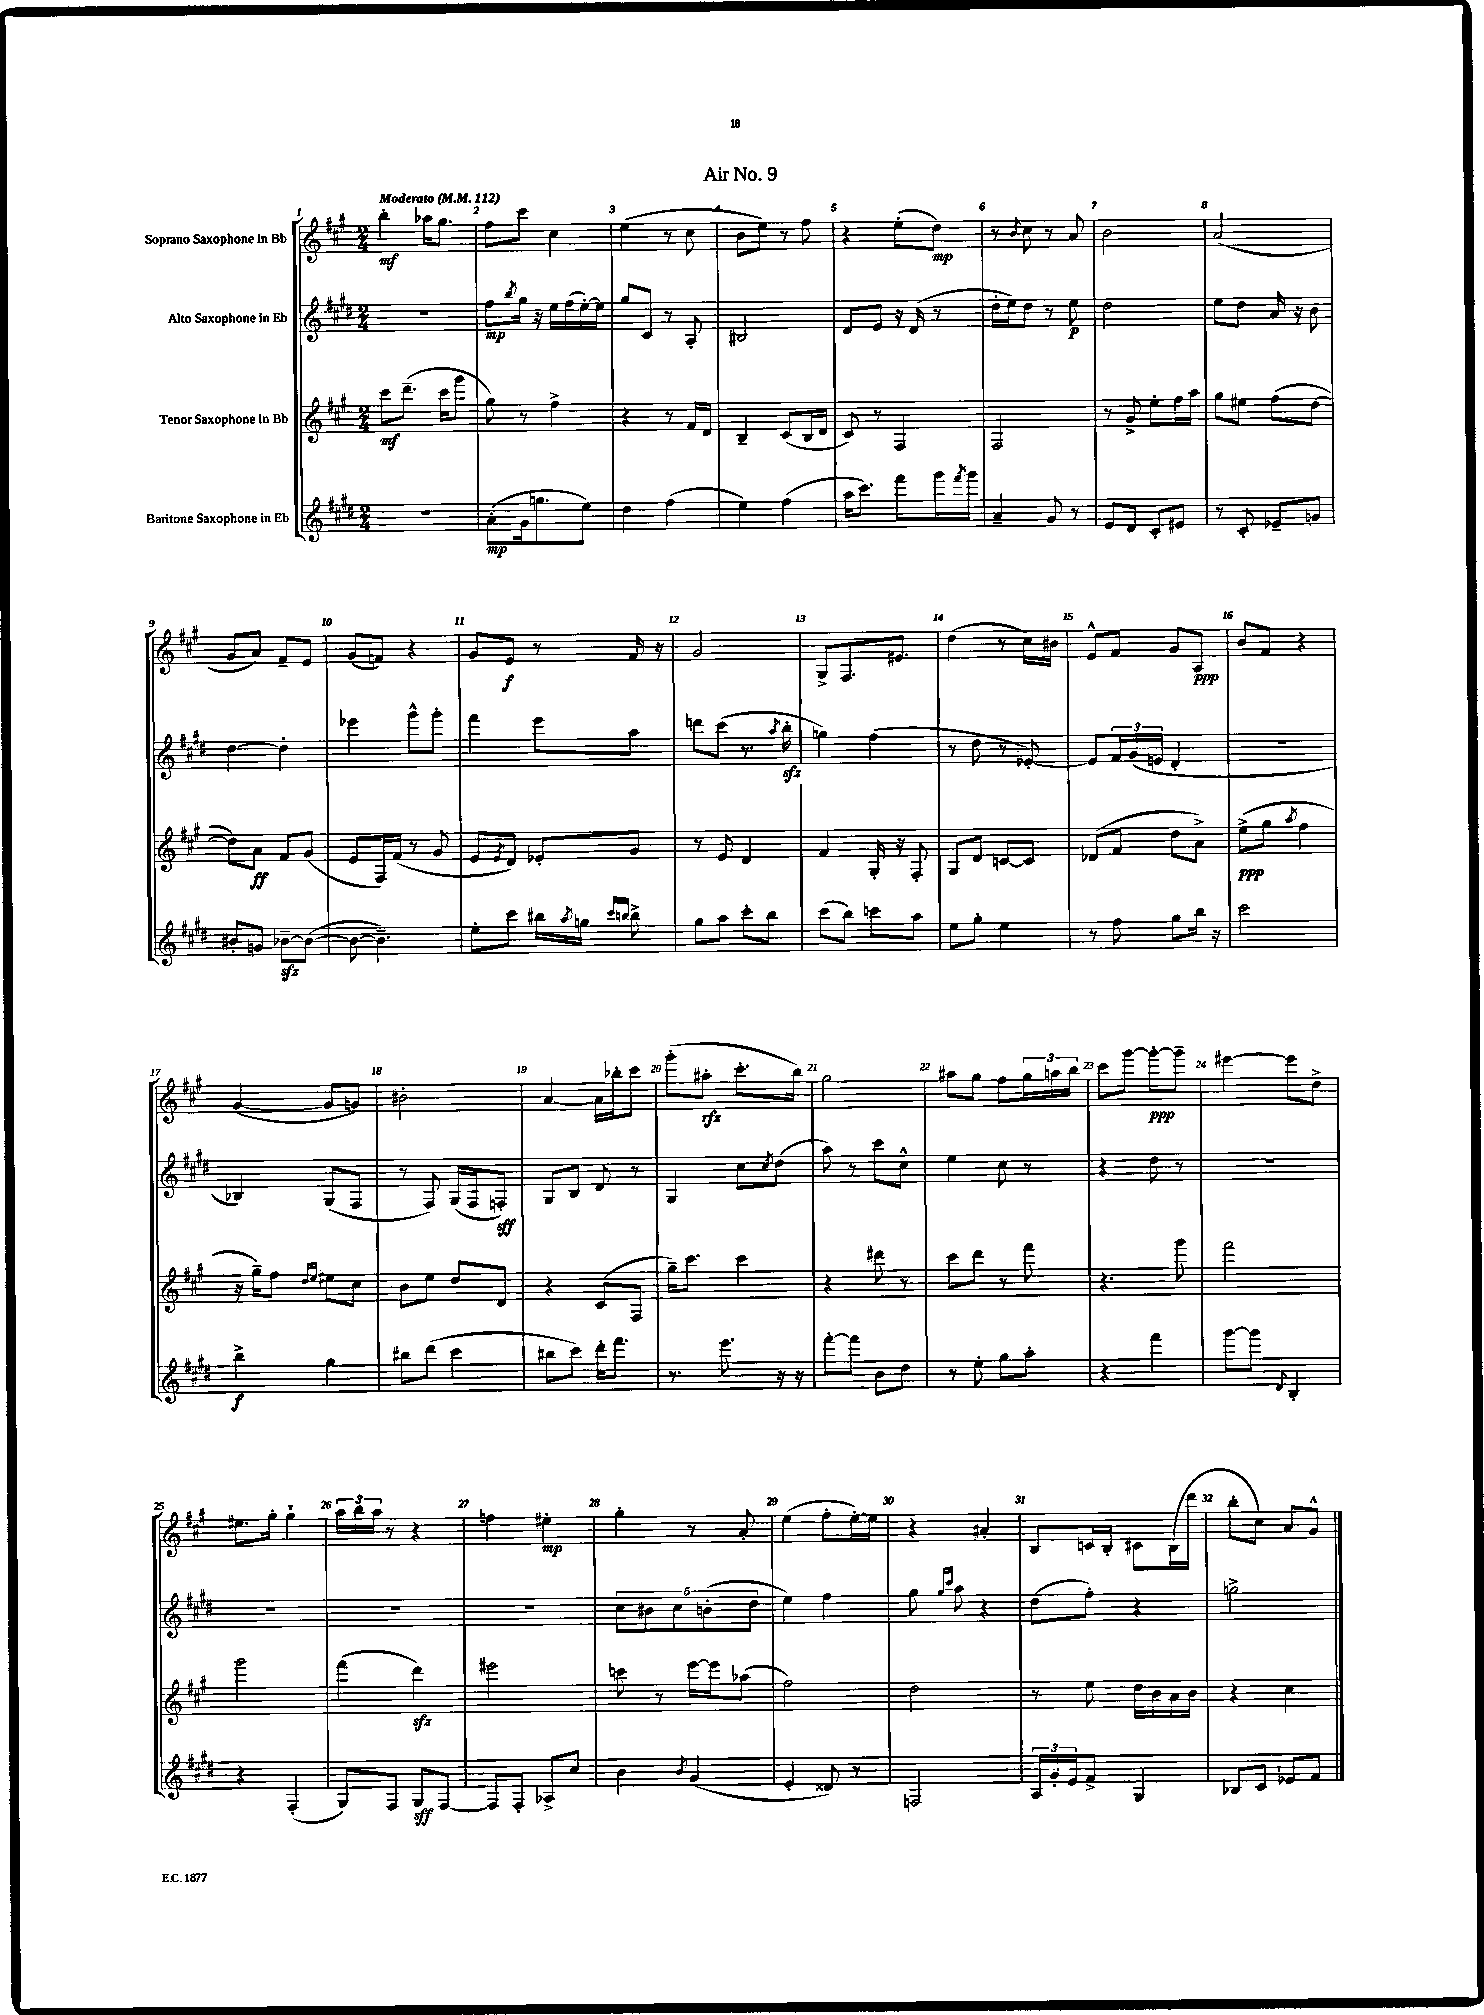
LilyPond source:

\header { title = "Air No. 9" }
<<
\new StaffGroup <<
\new Staff = "s0" \with { instrumentName = "Soprano Saxophone in Bb" } {
    \clef treble \key a \major \numericTimeSignature \time 2/4 \tempo "Moderato" 4 = 112
    b''4-.\mf aes''16 gis''8. |
    fis''8 cis'''8 cis''4 |
    e''4( r8 cis''8 |
    b'8 e''8) r8 fis''8 |
    r4 e''8-.( d''8\mp) |
    r8 \acciaccatura { b'8 } cis''8 r8 a'8 |
    b'2 |
    a'2( |
    gis'8 a'8) fis'8-- e'8 |
    gis'8( f'8) r4 |
    gis'8 e'8\f r8 fis'16 r16 |
    gis'2 |
    gis8-> fis8. eis'8. |
    d''4( r8 cis''16) bis'16 |
    e'8-^ fis'8 gis'8 a8\ppp |
    b'8 fis'8 r4 |
    gis'4~( gis'8 g'8) |
    bis'2-. |
    a'4~ a'16 bes''16-. cis'''8 |
    gis'''8-.( ais''8-.\rfz cis'''8.-. b''16) |
    gis''2 |
    ais''8 gis''8 fis''8 \tuplet 3/2 { gis''16 a''16 b''16 } |
    cis'''8 gis'''8~ gis'''8~-.\ppp gis'''8-- |
    eis'''4~ eis'''8 d''8-> |
    eis''8. gis''16-. gis''4-! |
    \tuplet 3/2 { a''16 b''16 a''16 } r8 r4 |
    f''4 eis''4-.\mp |
    gis''4-. r8 a'8-. |
    e''4( fis''8-. e''16~-.) e''16 |
    r4 ais'4-. |
    b8 c'16 b16-. cis'8 b16( d'''16 |
    b''8-. cis''8) a'8 gis'8-^ \bar "|." |
}
\new Staff = "s1" \with { instrumentName = "Alto Saxophone in Eb" } {
    \clef treble \key e \major \numericTimeSignature \time 2/4
    r2 |
    fis''8\mp \acciaccatura { b''8 } gis''16 r16 e''16 fis''16( e''16~-.) e''16 |
    gis''8 cis'8 r8 a8-. |
    bis2 |
    dis'8 e'8 r16 dis'16( r8 |
    dis''16-. e''16) dis''8 r8 e''8\p |
    dis''2 |
    e''8 dis''8 a'16 r16 b'8 |
    dis''4~ dis''4-. |
    ees'''4 gis'''8-^ gis'''8-. |
    fis'''4 e'''8 a''8 |
    d'''8 cis'''8( r8. \acciaccatura { a''8 } b''16-.\sfz |
    g''4) fis''4( |
    r8 dis''8 r8 ees'8~-.) |
    ees'8 \tuplet 3/2 { fis'16 gis'16( e'16 } dis'4-. |
    R2 |
    bes4) gis8( fis8 |
    r8 fis8) gis16( fis16 f8-.\sff) |
    gis8 b8 dis'8 r8 |
    gis4 cis''8 \acciaccatura { cis''8 } dis''8( |
    a''8) r8 cis'''8 cis''8-^ |
    e''4 cis''8 r8 |
    r4 dis''8 r8 |
    R2 |
    R2 |
    R2 |
    R2 |
    \tuplet 5/4 { cis''8 bis'8 cis''8 b'8-.( dis''8 } |
    e''4) fis''4 |
    gis''8 \grace { gis''16 cis'''16 } a''8 r4 |
    dis''8( fis''8-.) r4 |
    g''2-> \bar "|." |
}
\new Staff = "s2" \with { instrumentName = "Tenor Saxophone in Bb" } {
    \clef treble \key a \major \numericTimeSignature \time 2/4
    cis'''8\mf d'''8.--( cis'''16 gis'''8 |
    gis''8) r8 fis''4-> |
    r4 r8 fis'16 d'16 |
    b4-- cis'8( b16 d'16 |
    cis'8) r8 fis4 |
    fis2 |
    r8 gis'8-> e''8-. fis''16 a''16 |
    gis''8 eis''8 fis''8( d''8~ |
    d''8) a'8\ff fis'8 gis'8( |
    e'8 fis16) fis'16( r8 gis'8 |
    e'8 \acciaccatura { e'8 } d'8) ees'8-. gis'8 |
    r8 e'8 d'4 |
    fis'4 gis16-. r16 fis8-. |
    gis8 d'8 c'8~ c'8 |
    des'8( fis'8 d''8 a'8->) |
    e''8->\ppp( gis''8 \acciaccatura { a''8 } fis''4 |
    r16 gis''16--) fis''8 \grace { d''16 e''16 } eis''8 cis''8 |
    b'8 e''8 d''8 d'8 |
    r4 cis'8( fis8 |
    gis''16--) cis'''8. cis'''4 |
    r4 dis'''8 r8 |
    cis'''8 d'''8 r8 fis'''8 |
    r4. gis'''8 |
    fis'''2 |
    gis'''2 |
    fis'''4( d'''4\sfz) |
    eis'''2 |
    c'''8 r8 e'''16~ e'''16 aes''8( |
    fis''2) |
    d''2 |
    r8 e''8 d''16 b'16 a'16 b'16 |
    r4 cis''4 \bar "|." |
}
\new Staff = "s3" \with { instrumentName = "Baritone Saxophone in Eb" } {
    \clef treble \key e \major \numericTimeSignature \time 2/4
    R2 |
    a'8-.\mp( gis'16 g''8. e''8) |
    dis''4 fis''4( |
    e''4) fis''4( |
    a''16 cis'''8.) fis'''8 gis'''16 \acciaccatura { fis'''8 } gis'''16 |
    a'4-- gis'8 r8 |
    e'8 dis'8 cis'8-. eis'8 |
    r8 cis'8-. ees'8-- g'8 |
    bis'8-. g'8 bes'8~--\sfz bes'8~( |
    bes'8~ bes'4.--) |
    e''8-. cis'''8 bis''16 \acciaccatura { a''8 } g''16 \grace { cis'''16 b''16 } b''8-> |
    gis''8 a''8 cis'''8-. b''8 |
    cis'''8( b''8) c'''8 a''8 |
    e''8 gis''8-. e''4 |
    r8 fis''8 gis''8 b''16 r16 |
    cis'''2 |
    b''4->\f gis''4 |
    bis''8 dis'''8( cis'''4 |
    bis''8 cis'''8) dis'''16-. fis'''8. |
    r8. e'''8. r16 r16 |
    fis'''8~-. fis'''8 b'8 dis''8 |
    r8 e''8-. gis''8 a''8-. |
    r4 fis'''4 |
    gis'''8~ gis'''8 \appoggiatura { dis'8 } b4-. |
    r4 fis4-.( |
    gis8) fis8 gis8\sff fis8~ |
    fis8 fis8-. aes8-> cis''8 |
    b'4 \acciaccatura { b'8 } gis'4( |
    e'4-. disis'8) r8 |
    f2 |
    \tuplet 3/2 { a16 gis'16-. e'16 } fis'8-> gis4 |
    bes8 cis'8 ees'8 fis'8 \bar "|." |
}
>>
>>
\layout { \context { \Score \override BarNumber.break-visibility = ##(#f #t #t) barNumberVisibility = #all-bar-numbers-visible } }
